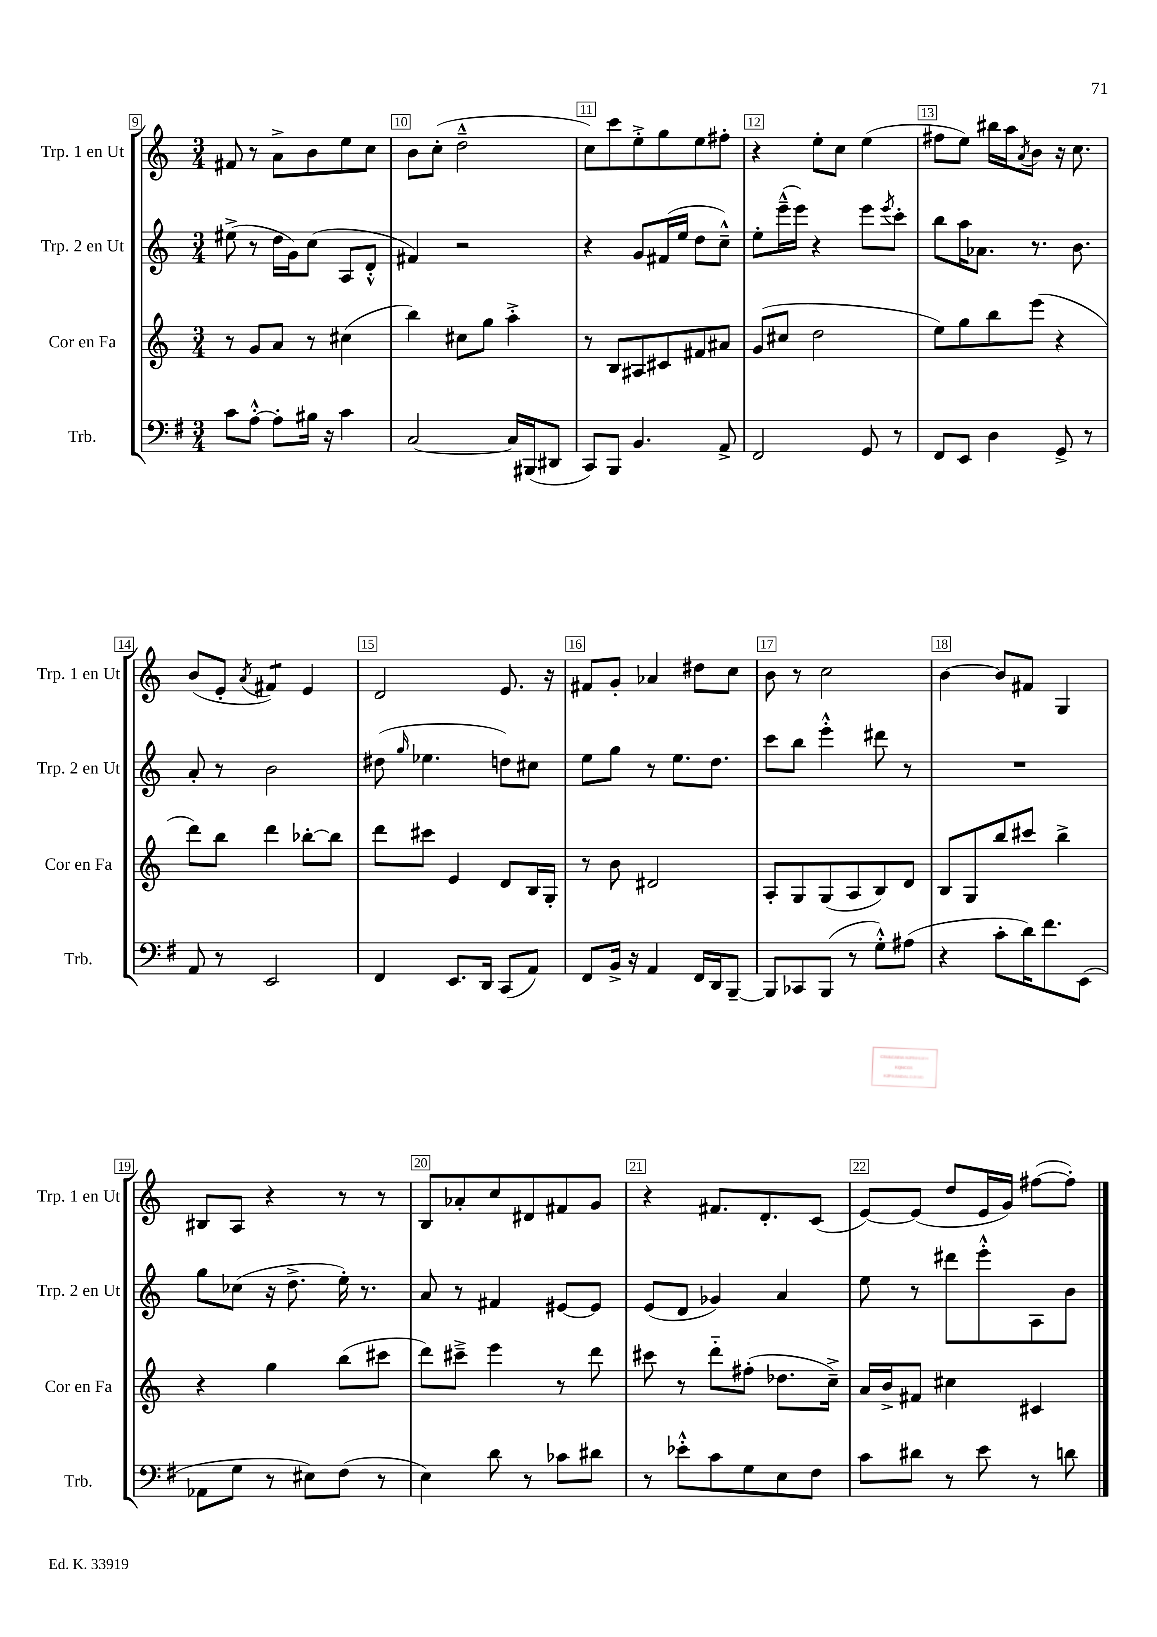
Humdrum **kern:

**kern	**kern	**kern	**kern
*staff4	*staff3	*staff2	*staff1
*clefF4	*clefG2	*clefG2	*clefG2
*k[f#]	*k[]	*k[]	*k[]
*M3/4	*M3/4	*M3/4	*M3/4
8c	8r	(8ee#^	8f#
[8A'^^	8g	8r	8r
8A']	8a	16dd	8a^
.	.	16g)	.
16B#	8r	(8cc	8b
16r	.	.	.
4c	(4cc#	8A	8ee
.	.	8d'^^	8cc
=	=	=	=
[2C	4bb)	4f#)	8b
.	.	.	(8cc'
.	8cc#	2r	2dd~^^
.	8gg	.	.
16C]	4aa'^	.	.
(16BBB#	.	.	.
8DD#	.	.	.
=	=	=	=
8CC)	8r	4r	8cc)
8BBB	8B	.	8ccc
4.BB	8A#	8g	8ee'^
.	8c#	(16f#	8gg
.	.	16ee	.
.	8f#	8dd	8ee
8AA^	8a#	8cc~^^)	8ff#'
=	=	=	=
2FF#	(8g	8ee'	4r
.	8cc#	(16eee~^^	.
.	.	16eee)	.
.	2dd	4r	8ee'
.	.	.	8cc
8GG	.	8eee	(4ee
.	.	8qeee	.
8r	.	8ccc'	.
=	=	=	=
8FF#	8ee)	8bb	8ff#
8EE	8gg	16aa	8ee)
.	.	8.a-	.
4D	8bb	.	16bb#
.	.	.	16aa
.	.	.	8qa
.	(8eee	8.r	8b
8GG^	4r	.	16r
.	.	8.b	8.cc
8r	.	.	.
=	=	=	=
8AA	8ddd)	8a'	(8b
8r	8bb	8r	8e'
.	.	.	8qa
2EE	4ddd	2b	4f#)
.	[8bb-'	.	4e
.	8bb-]	.	.
=	=	=	=
4FF#	8ddd	(8dd#	2d
.	.	16qqgg	.
.	8ccc#	4.ee-	.
8.EE	4e	.	.
16DD	.	.	.
(8CC	8d	8dd)	8.e
8AA)	16B	8cc#	.
.	16G'	.	16r
=	=	=	=
8FF#	8r	8ee	8f#
16BB^	8b	8gg	8g'
16r	.	.	.
4AA	2d#	8r	4a-
.	.	8.ee	.
16FF#	.	.	8dd#
16DD	.	8.dd	.
[8BBB~	.	.	8cc
=	=	=	=
8BBB]	8A'	8ccc	8b
8CC-	8G	8bb	8r
(8BBB	(8G	4eee'^^	2cc
8r	8A	.	.
8G'^^)	8B)	8ddd#	.
(8A#	8d	8r	.
=	=	=	=
4r	8B	2.r	[4b
.	8G	.	.
8c'	8bb	.	8b]
16d)	8ccc#	.	8f#
8.f#	.	.	.
.	4bb^	.	4G
(8EE	.	.	.
=	=	=	=
8AA-	4r	8gg	8B#
8G	.	(8cc-	8A
8r	4gg	16r	4r
.	.	8.dd^	.
8E#)	.	.	.
(8F#	(8bb	16ee')	8r
.	.	8.r	.
8r	8ccc#	.	8r
=	=	=	=
4E)	8ddd)	8a	8B
.	8ccc#~^	8r	8a-'
8d	4eee	4f#	8cc
8r	.	.	8d#
8c-	8r	[8e#	8f#
8d#	8ddd	8e#]	8g
=	=	=	=
8r	8ccc#	(8e	4r
8e-'^^	8r	8d	.
8c	8ddd'~	4g-)	8.f#
8G	(8ff#'	.	.
.	.	.	8.d'
8E	8.dd-	4a	.
8F#	.	.	(8c
.	16cc~^)	.	.
=	=	=	=
8c	16a	8ee	[8e)
.	16b^	.	.
8d#	8f#	8r	(8e]
8r	4cc#	8ddd#	8dd
8e	.	8eee'^^	16e
.	.	.	16g)
8r	4c#	8A	([8ff#
8d	.	8b	8ff#'])
==	==	==	==
*-	*-	*-	*-
